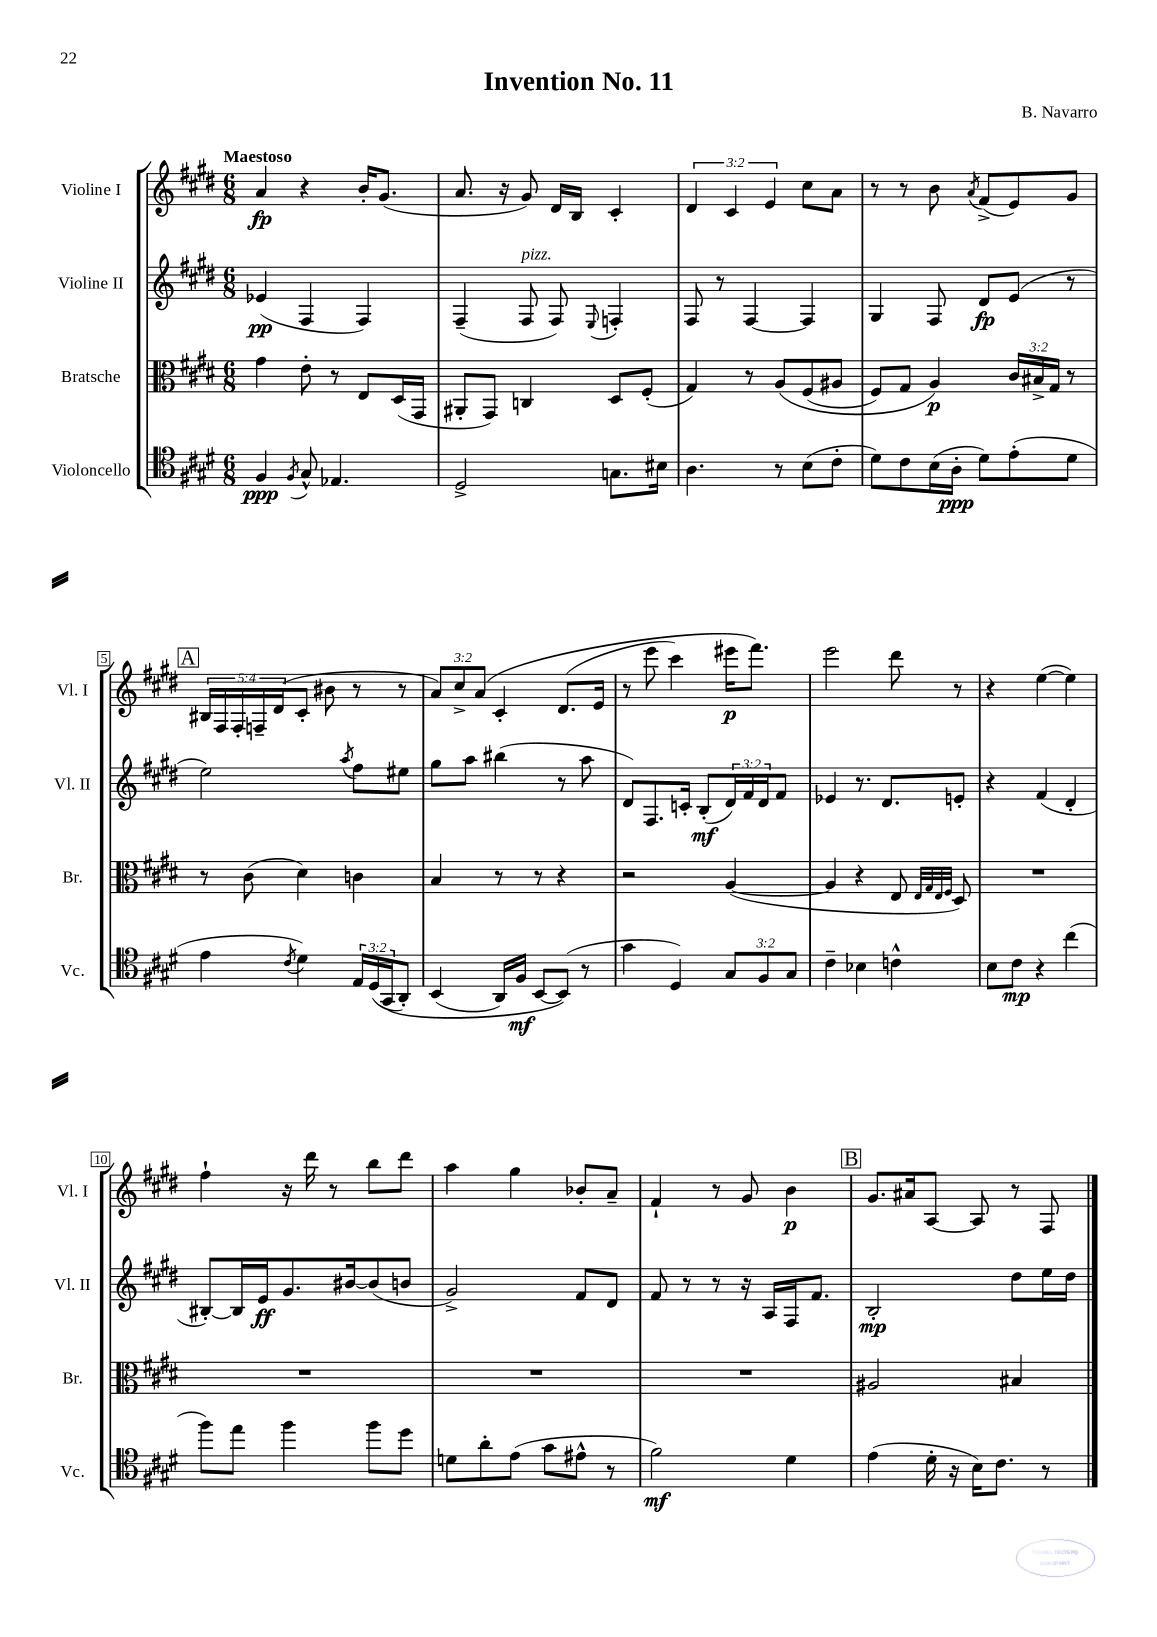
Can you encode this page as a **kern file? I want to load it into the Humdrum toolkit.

**kern	**dynam	**kern	**dynam	**kern	**dynam	**kern	**dynam
*part4	*part4	*part3	*part3	*part2	*part2	*part1	*part1
*staff4	*staff4	*staff3	*staff3	*staff2	*staff2	*staff1	*staff1
*I"Violoncello	*	*I"Bratsche	*	*I"Violine II	*	*I"Violine I	*
*I'Vc.	*	*I'Br.	*	*I'Vl. II	*	*I'Vl. I	*
*clefC4	*	*clefC3	*	*clefG2	*	*clefG2	*
*k[f#c#g#d#]	*	*k[f#c#g#d#]	*	*k[f#c#g#d#]	*	*k[f#c#g#d#]	*
*M6/8	*	*M6/8	*	*M6/8	*	*M6/8	*
=1	=1	=1	=1	=1	=1	=1	=1
!	!	!	!	!	!	!LO:TX:a:B:t=Maestoso	!
4F#/	ppp	4g#\	.	(4e-X/	pp	4a/	fp
8qF#/	.	.	.	.	.	.	.
8G#^^/	.	8e'\	.	4F#/	.	4r	.
4.E-X/	.	8r	.	.	.	.	.
.	.	8E/L	.	4F#/)	.	16b'/KL	.
.	.	.	.	.	.	(8.g#/J	.
.	.	(16D#/L	.	.	.	.	.
.	.	16GG#/JJ	.	.	.	.	.
=2	=2	=2	=2	=2	=2	=2	=2
2D#^/	.	8AA#X'/L	.	(4F#~/	.	8.a/	.
.	.	8GG#/J)	.	.	.	.	.
.	.	.	.	.	.	16r	.
!	!	!	!	!LO:TX:a:i:t=pizz.	!	!	!
.	.	4Cn/	.	8F#/	.	8g#/)	.
.	.	.	.	8F#/)	.	16d#/LL	.
.	.	.	.	.	.	16B/JJ	.
.	.	.	.	8qqE/	.	.	.
8.Gn\L	.	8D#/L	.	4Fn'/	.	4c#'/	.
.	.	(8F#'/J	.	.	.	.	.
16B#X\Jk	.	.	.	.	.	.	.
=3	=3	=3	=3	=3	=3	=3	=3
4.A\	.	4G#/)	.	8F#/	.	6d#/	.
.	.	.	.	8r	.	.	.
.	.	.	.	.	.	6c#/	.
.	.	8r	.	[4F#/	.	.	.
.	.	.	.	.	.	6e/	.
8r	.	(8A/L	.	.	.	.	.
(8B\L	.	(8F#/	.	4F#/]	.	8cc#\L	.
8c#'\J	.	8A#X/J	.	.	.	8a\J	.
=4	=4	=4	=4	=4	=4	=4	=4
8d#\L)	.	8F#/L)	.	4G#/	.	8r	.
8c#\	.	8G#/J	.	.	.	8r	.
(16B\L	.	4A/)	p	8F#/	.	8b\	.
16A'\JJ	ppp	.	.	.	.	.	.
.	.	.	.	.	.	8qa/	.
8d#\L)	.	.	.	8d#/L	fp	(8f#^/L	.
(8e'\	.	24c#/LL	.	(8e/J	.	8e/)	.
.	.	24B#X^/	.	.	.	.	.
.	.	24G#/JJ	.	.	.	.	.
8d#\J	.	8r	.	8r	.	8g#/J	.
!!LO:LB:g=z
!!LO:REH:place=s1:t=A
=5	=5	=5	=5	=5	=5	=5	=5
4e\	.	8r	.	2ee\)	.	20B#X/LL	.
.	.	.	.	.	.	20F#/	.
.	.	.	.	.	.	20F#'/	.
.	.	(8c#\	.	.	.	.	.
.	.	.	.	.	.	20Fn~/	.
.	.	.	.	.	.	(20d#/J	.
8qc#/	.	.	.	.	.	.	.
4d#\)	.	4d#\)	.	.	.	8c#'/J	.
.	.	.	.	.	.	8b#X\	.
.	.	.	.	8qaa/	.	.	.
24E/LL	.	4cn\	.	8ff#\L	.	8r	.
(24D#/	.	.	.	.	.	.	.
(24GG#/J	.	.	.	.	.	.	.
8AA'/J)	.	.	.	8ee#X\J	.	8r	.
=6	=6	=6	=6	=6	=6	=6	=6
(4BB/	.	4B/	.	8gg#\L	.	12a/L)	.
.	.	.	.	.	.	12cc#^/	.
.	.	.	.	8aa\J	.	.	.
.	.	.	.	.	.	(12a/J	.
16AA/LL)	.	8r	.	(4bb#X\	.	4c#'/	.
16F#/JJ	mf	.	.	.	.	.	.
[8BB/L	.	8r	.	.	.	.	.
(8BB/J])	.	4r	.	8r	.	(8.d#/L	.
8r	.	.	.	8aa\	.	.	.
.	.	.	.	.	.	16e/Jk	.
=7	=7	=7	=7	=7	=7	=7	=7
4g#\	.	2r	.	8d#/L)	.	8r	.
.	.	.	.	8.F#/	.	8eee\	.
4D#/)	.	.	.	.	.	4ccc#\)	.
.	.	.	.	16cn'/Jk	.	.	.
.	.	.	.	(8B'/L	mf	.	.
12G#/L	.	([4A/	.	24d#/L)	.	16eee#X\KL	p
.	.	.	.	24f#/	.	.	.
.	.	.	.	.	.	8.fff#\J)	.
12F#/	.	.	.	24d#/J	.	.	.
.	.	.	.	8f#/J	.	.	.
12G#/J	.	.	.	.	.	.	.
=8	=8	=8	=8	=8	=8	=8	=8
4c#~\	.	4A/]	.	4e-X/	.	2eee\	.
4B-X\	.	4r	.	8.r	.	.	.
.	.	.	.	8.d#/L	.	.	.
4cn^^\	.	8E/	.	.	.	8ddd#\	.
.	.	32qqE/LLL	.	.	.	.	.
.	.	32qqG#/	.	.	.	.	.
.	.	32qqE/	.	.	.	.	.
.	.	32qqF#/JJJ	.	.	.	.	.
.	.	8D#/)	.	8en'/J	.	8r	.
=9	=9	=9	=9	=9	=9	=9	=9
8B\L	.	2.r	.	4r	.	4r	.
8c#\J	mp	.	.	.	.	.	.
4r	.	.	.	(4f#/	.	([4ee\	.
(4cc#\	.	.	.	4d#'/	.	4ee\])	.
!!LO:LB:g=z
=10	=10	=10	=10	=10	=10	=10	=10
8ff#\L)	.	2.r	.	[8B#X'/L)	.	4ff#`\	.
8ee\J	.	.	.	16B#/L]	.	.	.
.	.	.	.	16e/J	ff	.	.
4ff#\	.	.	.	8.g#/	.	16r	.
.	.	.	.	.	.	16ddd#\	.
.	.	.	.	.	.	8r	.
.	.	.	.	[16b#X/k	.	.	.
8ff#\L	.	.	.	(8b#/]	.	8bb\L	.
8dd#\J	.	.	.	8bn/J	.	8ddd#\J	.
=11	=11	=11	=11	=11	=11	=11	=11
8dn\L	.	2.r	.	2g#^/)	.	4aa\	.
8a'\	.	.	.	.	.	.	.
(8e\J	.	.	.	.	.	4gg#\	.
8g#\L	.	.	.	.	.	.	.
8e#X^^\J	.	.	.	8f#/L	.	8b-X'/L	.
8r	.	.	.	8d#/J	.	8a~/J	.
=12	=12	=12	=12	=12	=12	=12	=12
2f#\)	mf	2.r	.	8f#/	.	4f#`/	.
.	.	.	.	8r	.	.	.
.	.	.	.	8r	.	8r	.
.	.	.	.	16r	.	8g#/	.
.	.	.	.	16A/LL	.	.	.
4d#\	.	.	.	16F#/J	.	4b\	p
.	.	.	.	8.f#/J	.	.	.
!!LO:REH:place=s1:t=B
=13	=13	=13	=13	=13	=13	=13	=13
(4e\	.	2A#X/	.	2B'/	mp	8.g#/L	.
.	.	.	.	.	.	16a#X/k	.
16d#'\	.	.	.	.	.	[8A/J	.
16r	.	.	.	.	.	.	.
16B\KL)	.	.	.	.	.	8A/]	.
8.c#\J	.	.	.	.	.	.	.
.	.	4B#X/	.	8dd#\L	.	8r	.
8r	.	.	.	16ee\L	.	8F#/	.
.	.	.	.	16dd#\JJ	.	.	.
==	==	==	==	==	==	==	==
*-	*-	*-	*-	*-	*-	*-	*-
